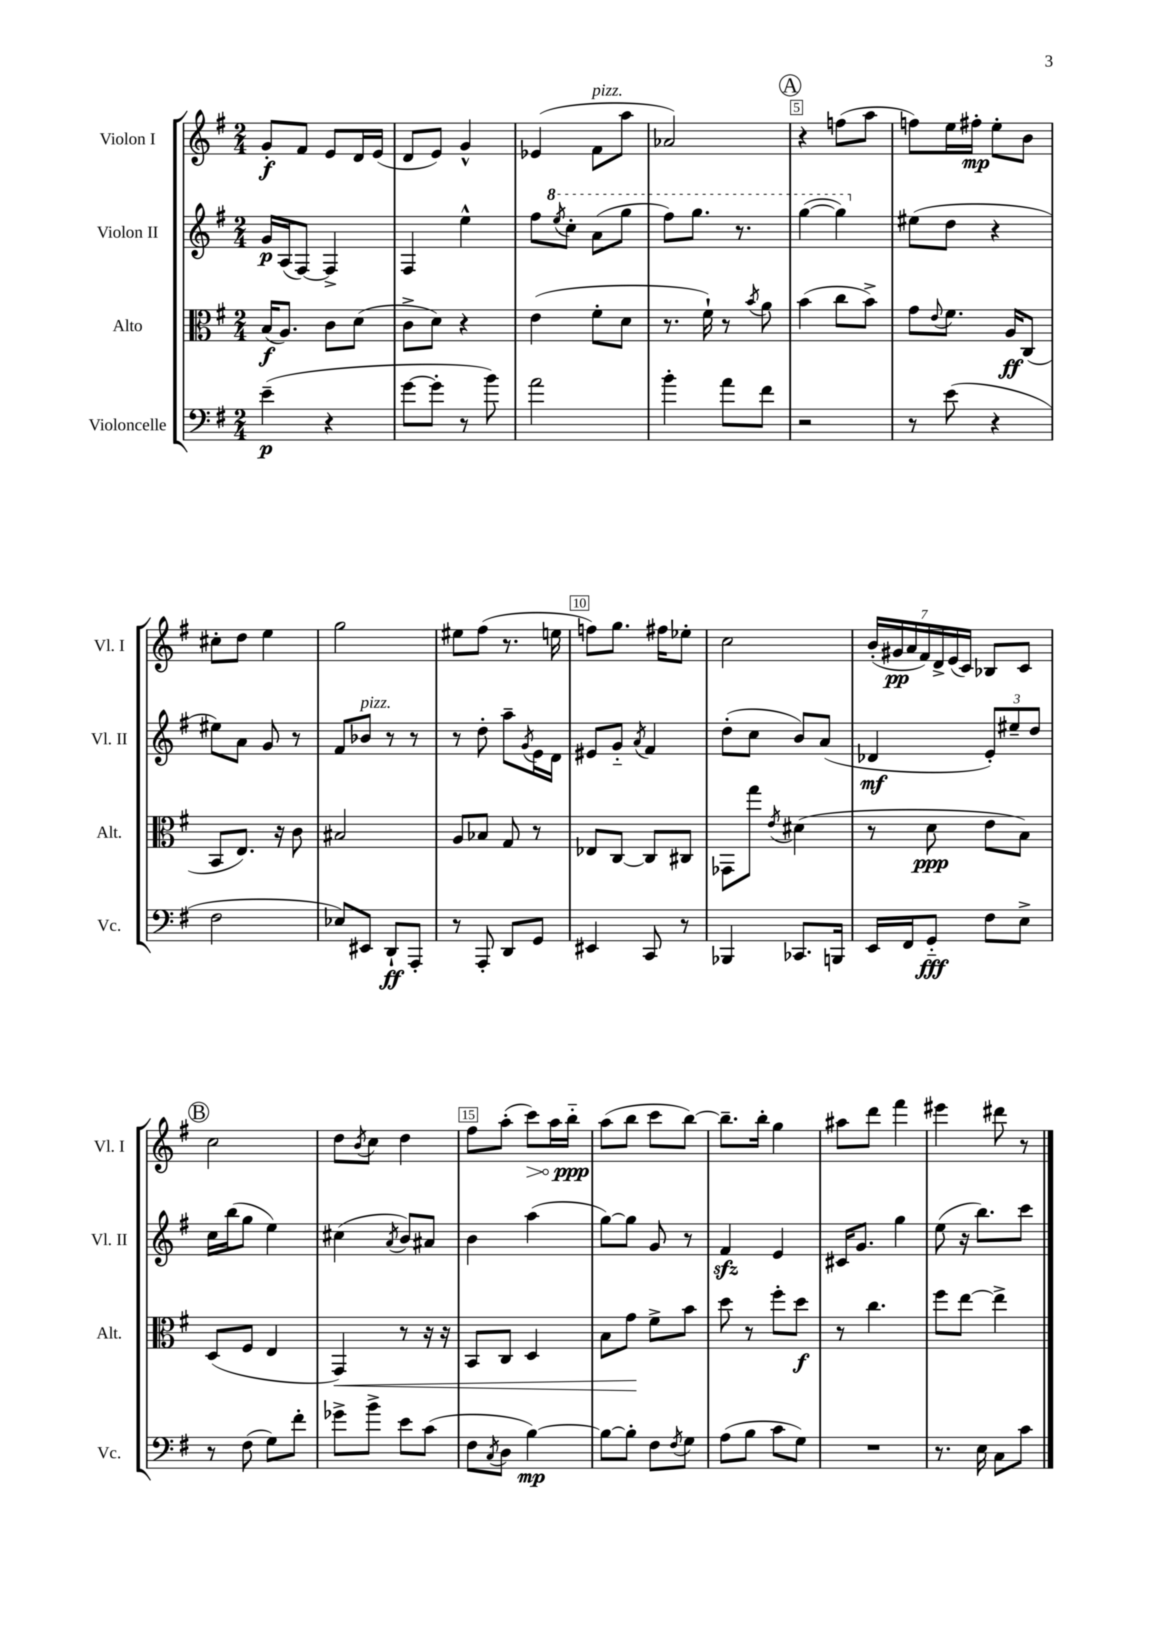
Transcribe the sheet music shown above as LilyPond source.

<<
\new StaffGroup <<
\new Staff = "s0" \with { instrumentName = "Violon I" shortInstrumentName = "Vl. I" } {
    \clef treble \key g \major \numericTimeSignature \time 2/4
    g'8-.\f fis'8 e'8 d'16 e'16( |
    d'8 e'8) g'4-^ |
    ees'4( fis'8^\markup { \italic "pizz." } a''8 |
    aes'2) |
    \mark \markup { \circle "A" } r4 f''8( a''8 |
    f''8) e''16 fis''16-.\mp e''8-. b'8 |
    cis''8-. d''8 e''4 |
    g''2 |
    eis''8 fis''8( r8. e''16 |
    f''8) g''8. fis''16 ees''8-. |
    c''2 |
    \tuplet 7/4 { b'16-.( gis'16\pp a'16 fis'16) d'16-> e'16( c'16) } bes8 c'8 |
    \mark \markup { \circle "B" } c''2 |
    d''8 \acciaccatura { b'8 } c''8 d''4 |
    fis''8 a''8-.( \once \override Hairpin.circled-tip = ##t c'''8\>) a''16 b''16-_\ppp\! |
    a''8( b''8 c'''8 b''8~) |
    b''8.-- b''16-. g''4 |
    ais''8 d'''8 fis'''4 |
    eis'''4 dis'''8 r8 \bar "|." |
}
\new Staff = "s1" \with { instrumentName = "Violon II" shortInstrumentName = "Vl. II" } {
    \clef treble \key g \major \numericTimeSignature \time 2/4
    g'16\p a16( fis8~) fis4-> |
    fis4 e''4-^ |
    fis''8 \ottava #1 \acciaccatura { e'''8 } c'''8-. a''8( g'''8 |
    fis'''8) g'''8. r8. |
    \mark \markup { \circle "A" } g'''4~( g'''4) \ottava #0 |
    eis''8( d''8 r4 |
    eis''8) a'8 g'8 r8 |
    fis'8 bes'8^\markup { \italic "pizz." } r8 r8 |
    r8 d''8-. a''8-- \acciaccatura { g'8 } e'16 d'16 |
    eis'8 g'8-_ \acciaccatura { a'8 } fis'4 |
    d''8-.( c''8 b'8) a'8( |
    des'4\mf \tuplet 3/2 { e'8-.) eis''8-- d''8 } |
    \mark \markup { \circle "B" } c''16 b''16( g''8 e''4) |
    cis''4( \acciaccatura { a'8 } b'8) ais'8 |
    b'4 a''4( |
    g''8~) g''8 g'8 r8 |
    fis'4\sfz e'4 |
    cis'16 g'8. g''4 |
    e''8( r16 b''8.) c'''8 \bar "|." |
}
\new Staff = "s2" \with { instrumentName = "Alto" shortInstrumentName = "Alt." } {
    \clef alto \key g \major \numericTimeSignature \time 2/4
    b16\f( a8.) c'8 d'8( |
    c'8-> d'8) r4 |
    e'4( fis'8-. d'8 |
    r8. fis'16-!) r8 \acciaccatura { b'8 } a'8 |
    \mark \markup { \circle "A" } b'4( c''8 b'8->) |
    g'8 \appoggiatura { e'8 } fis'8. a16\ff c8( |
    b,8 e8.) r16 c'8 |
    bis2 |
    a8 bes8 g8 r8 |
    ees8 c8~ c8 cis8 |
    ges,8 g''8 \acciaccatura { e'8 } dis'4( |
    r8 d'8\ppp e'8 b8) |
    \mark \markup { \circle "B" } d8( fis8 e4 |
    g,4\<) r8 r16 r16 |
    b,8 c8 d4 |
    b8 g'8\! fis'8-> b'8 |
    d''8 r8 fis''8-. d''8\f |
    r8 c''4. |
    fis''8 e''8~ e''4-> \bar "|." |
}
\new Staff = "s3" \with { instrumentName = "Violoncelle" shortInstrumentName = "Vc." } {
    \clef bass \key g \major \numericTimeSignature \time 2/4
    e'4--\p( r4 |
    g'8~ g'8-. r8 b'8) |
    a'2 |
    b'4-. a'8 fis'8 |
    \mark \markup { \circle "A" } r2 |
    r8 e'8( r4 |
    fis2 |
    ees8) eis,8 d,8-!\ff a,,8-. |
    r8 a,,8-. d,8 g,8 |
    eis,4 c,8 r8 |
    bes,,4 ces,8. b,,16 |
    e,16 fis,16 g,8-_\fff fis8 e8-> |
    \mark \markup { \circle "B" } r8 fis8( g8) fis'8-. |
    ges'8-> b'8-> e'8 c'8( |
    fis8 \acciaccatura { c8 } d8 b4~\mp) |
    b8~ b8-. fis8 \acciaccatura { fis8 } g8 |
    a8( b8 c'8 g8) |
    R2 |
    r8. e16 c8 c'8 \bar "|." |
}
>>
>>
\layout { \context { \Score \override BarNumber.break-visibility = ##(#f #t #t) barNumberVisibility = #(every-nth-bar-number-visible 5) \override BarNumber.stencil = #(make-stencil-boxer 0.1 0.3 ly:text-interface::print) } }
